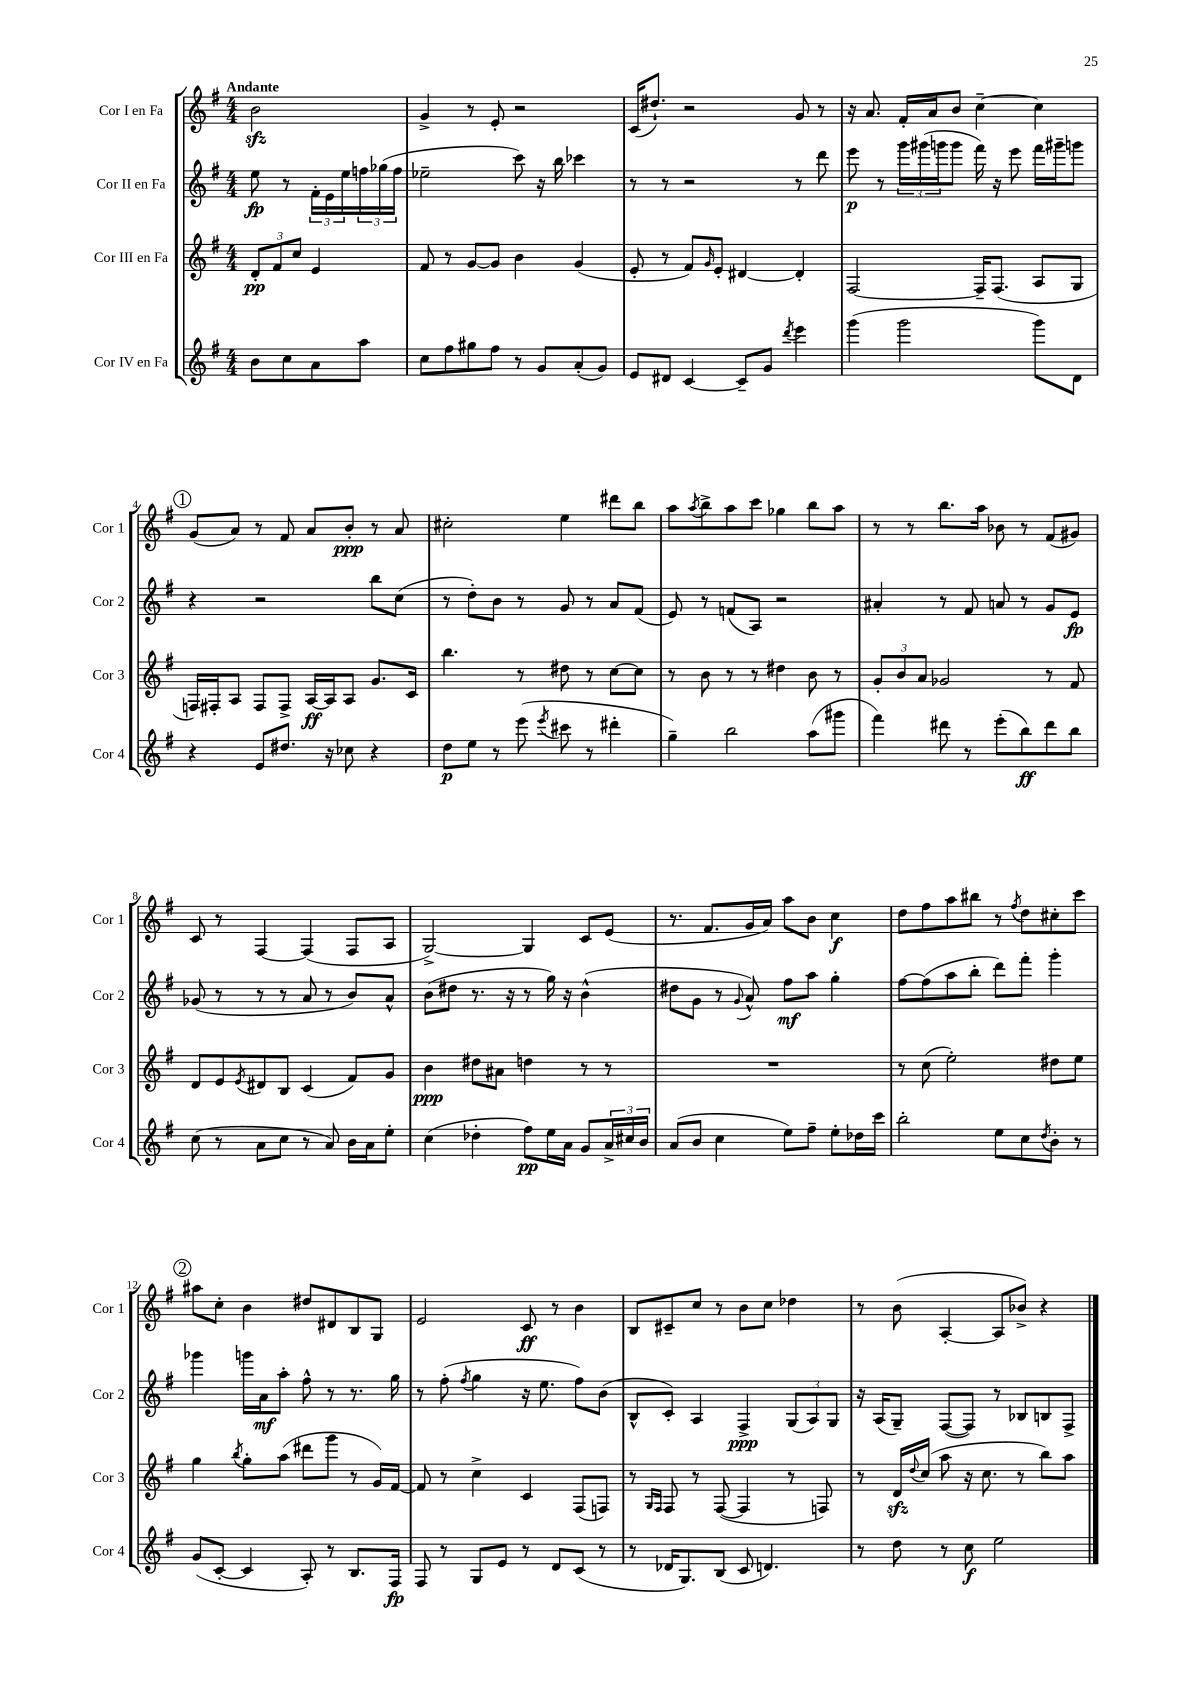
<<
\new StaffGroup <<
\new Staff = "s0" \with { instrumentName = "Cor I en Fa" shortInstrumentName = "Cor 1" } {
    \clef treble \key g \major \numericTimeSignature \time 4/4 \partial 2 \tempo "Andante"
    b'2\sfz |
    g'4-> r8 e'8-. r2 |
    c'16( dis''8.-!) r2 g'8 r8 |
    r16 a'8. fis'16-. a'16 b'8 c''4~-- c''4 |
    \mark \markup { \circle "1" } g'8( a'8) r8 fis'8 a'8 b'8-.\ppp r8 a'8 |
    cis''2-. e''4 dis'''8 b''8 |
    a''8 \acciaccatura { a''8 } b''8-> a''8 c'''8 ges''4 b''8 a''8 |
    r8 r8 b''8. a''16 bes'8 r8 fis'8( gis'8) |
    c'8 r8 fis4~ fis4( fis8 a8 |
    g2~->) g4 c'8 e'8( |
    r8. fis'8. g'16 a'16) a''8 b'8 c''4\f |
    d''8 fis''8 a''8 bis''8 r8 \acciaccatura { fis''8 } d''8 cis''8-. c'''8 |
    \mark \markup { \circle "2" } ais''8 c''8-. b'4 dis''8 dis'8 b8 g8 |
    e'2 c'8\ff r8 b'4 |
    b8 cis'8-- c''8 r8 b'8 c''8 des''4 |
    r8 b'8( a4~-. a8 bes'8->) r4 \bar "|." |
}
\new Staff = "s1" \with { instrumentName = "Cor II en Fa" shortInstrumentName = "Cor 2" } {
    \clef treble \key g \major \numericTimeSignature \time 4/4 \partial 2
    e''8\fp r8 \tuplet 3/2 { fis'16-. e'16 e''16 } \tuplet 3/2 { f''16 ges''16( f''16 } |
    ees''2-- c'''8) r16 b''16 ces'''4 |
    r8 r8 r2 r8 d'''8 |
    e'''8\p r8 \tuplet 3/2 { g'''16 gis'''16( g'''16 } g'''8 fis'''16) r16 e'''8 fis'''16 gis'''16-- g'''8 |
    \mark \markup { \circle "1" } r4 r2 b''8 c''8( |
    r8 d''8-.) b'8 r8 g'8 r8 a'8 fis'8( |
    e'8) r8 f'8( a8) r2 |
    ais'4-. r8 fis'8 a'8 r8 g'8 e'8\fp |
    ges'8( r8 r8 r8 a'8 r8 b'8) a'8-^ |
    b'8( dis''8 r8. r16 r8 g''16) r16 b'4-^( |
    dis''8 g'8 r8 \appoggiatura { g'8 } a'8-^) fis''8\mf a''8 g''4-. |
    fis''8~ fis''8( a''8 b''8-. d'''8) fis'''8-. g'''4-. |
    \mark \markup { \circle "2" } ges'''4 g'''16 a'16\mf a''8-. fis''8-^ r8 r8. g''16 |
    r8 fis''8-.( \acciaccatura { fis''8 } g''4 r16 e''8. fis''8) b'8( |
    b8-^ c'8-.) a4 fis4->\ppp \tuplet 3/2 { g8( a8) g8 } |
    r16 a16( g8--) fis8~( fis8) r8 bes8 b8 fis8-> \bar "|." |
}
\new Staff = "s2" \with { instrumentName = "Cor III en Fa" shortInstrumentName = "Cor 3" } {
    \clef treble \key g \major \numericTimeSignature \time 4/4 \partial 2
    \tuplet 3/2 { d'8-.\pp fis'8 c''8 } e'4 |
    fis'8 r8 g'8~ g'8 b'4 g'4( |
    e'8-. r8 fis'8) \grace { g'16 } e'8-. dis'4~ dis'4-. |
    fis2~ fis16-- fis8.( a8 g8 |
    \mark \markup { \circle "1" } f16) fis16-. a8 fis8 fis8-> a16~\ff a16 a8 g'8. c'16 |
    b''4. r8 dis''8 r8 c''8~ c''8 |
    r8 b'8 r8 r8 dis''4 b'8 r8 |
    \tuplet 3/2 { g'8-. b'8 a'8 } ges'2 r8 fis'8 |
    d'8 e'8 \acciaccatura { e'8 } dis'8 b8 c'4( fis'8) g'8 |
    b'4\ppp dis''8 ais'8 d''4 r8 r8 |
    R1 |
    r8 c''8( e''2-.) dis''8 e''8 |
    \mark \markup { \circle "2" } g''4 \acciaccatura { b''8 } g''8-. a''8( dis'''8 g'''8 r8 g'16) fis'16~ |
    fis'8 r8 c''4-> c'4 fis8( f8) |
    r8 \grace { g16 fis16 } fis8 r8 fis8~( fis4 r8 f8) |
    r8 d'16\sfz \appoggiatura { d''8 } c''16( a''8 r16 c''8. r8 b''8) a''8 \bar "|." |
}
\new Staff = "s3" \with { instrumentName = "Cor IV en Fa" shortInstrumentName = "Cor 4" } {
    \clef treble \key g \major \numericTimeSignature \time 4/4 \partial 2
    b'8 c''8 a'8 a''8 |
    c''8 fis''8 gis''8 fis''8 r8 g'8 a'8-.( g'8) |
    e'8 dis'8 c'4~ c'8-- g'8 \acciaccatura { d'''8 } e'''4 |
    g'''4( g'''2 g'''8) d'8 |
    \mark \markup { \circle "1" } r4 e'8 dis''8. r16 ces''8 r4 |
    d''8\p e''8 r8 e'''8( \acciaccatura { e'''8 } cis'''8 r8 dis'''4-. |
    g''4--) b''2 a''8( gis'''8 |
    fis'''4) dis'''8 r8 e'''8-.( b''8\ff) dis'''8 b''8 |
    c''8( r8 a'8 c''8 r8 a'8) b'16 a'16 e''8-. |
    c''4( des''4-. fis''8\pp) e''16 a'16 g'8 \tuplet 3/2 { a'16-> cis''16 b'16 } |
    a'8( b'8 c''4 e''8) fis''8-- e''8-. des''16 c'''16 |
    b''2-. e''8 c''8 \acciaccatura { d''8 } b'8-. r8 |
    \mark \markup { \circle "2" } g'8( c'8~-. c'4 a8-.) r8 b8. fis16\fp |
    fis8 r8 g8 e'8 r8 d'8 c'8( r8 |
    r8 des'16 g8.) b8( c'8 d'4.) |
    r8 d''8 r8 c''8\f e''2 \bar "|." |
}
>>
>>
